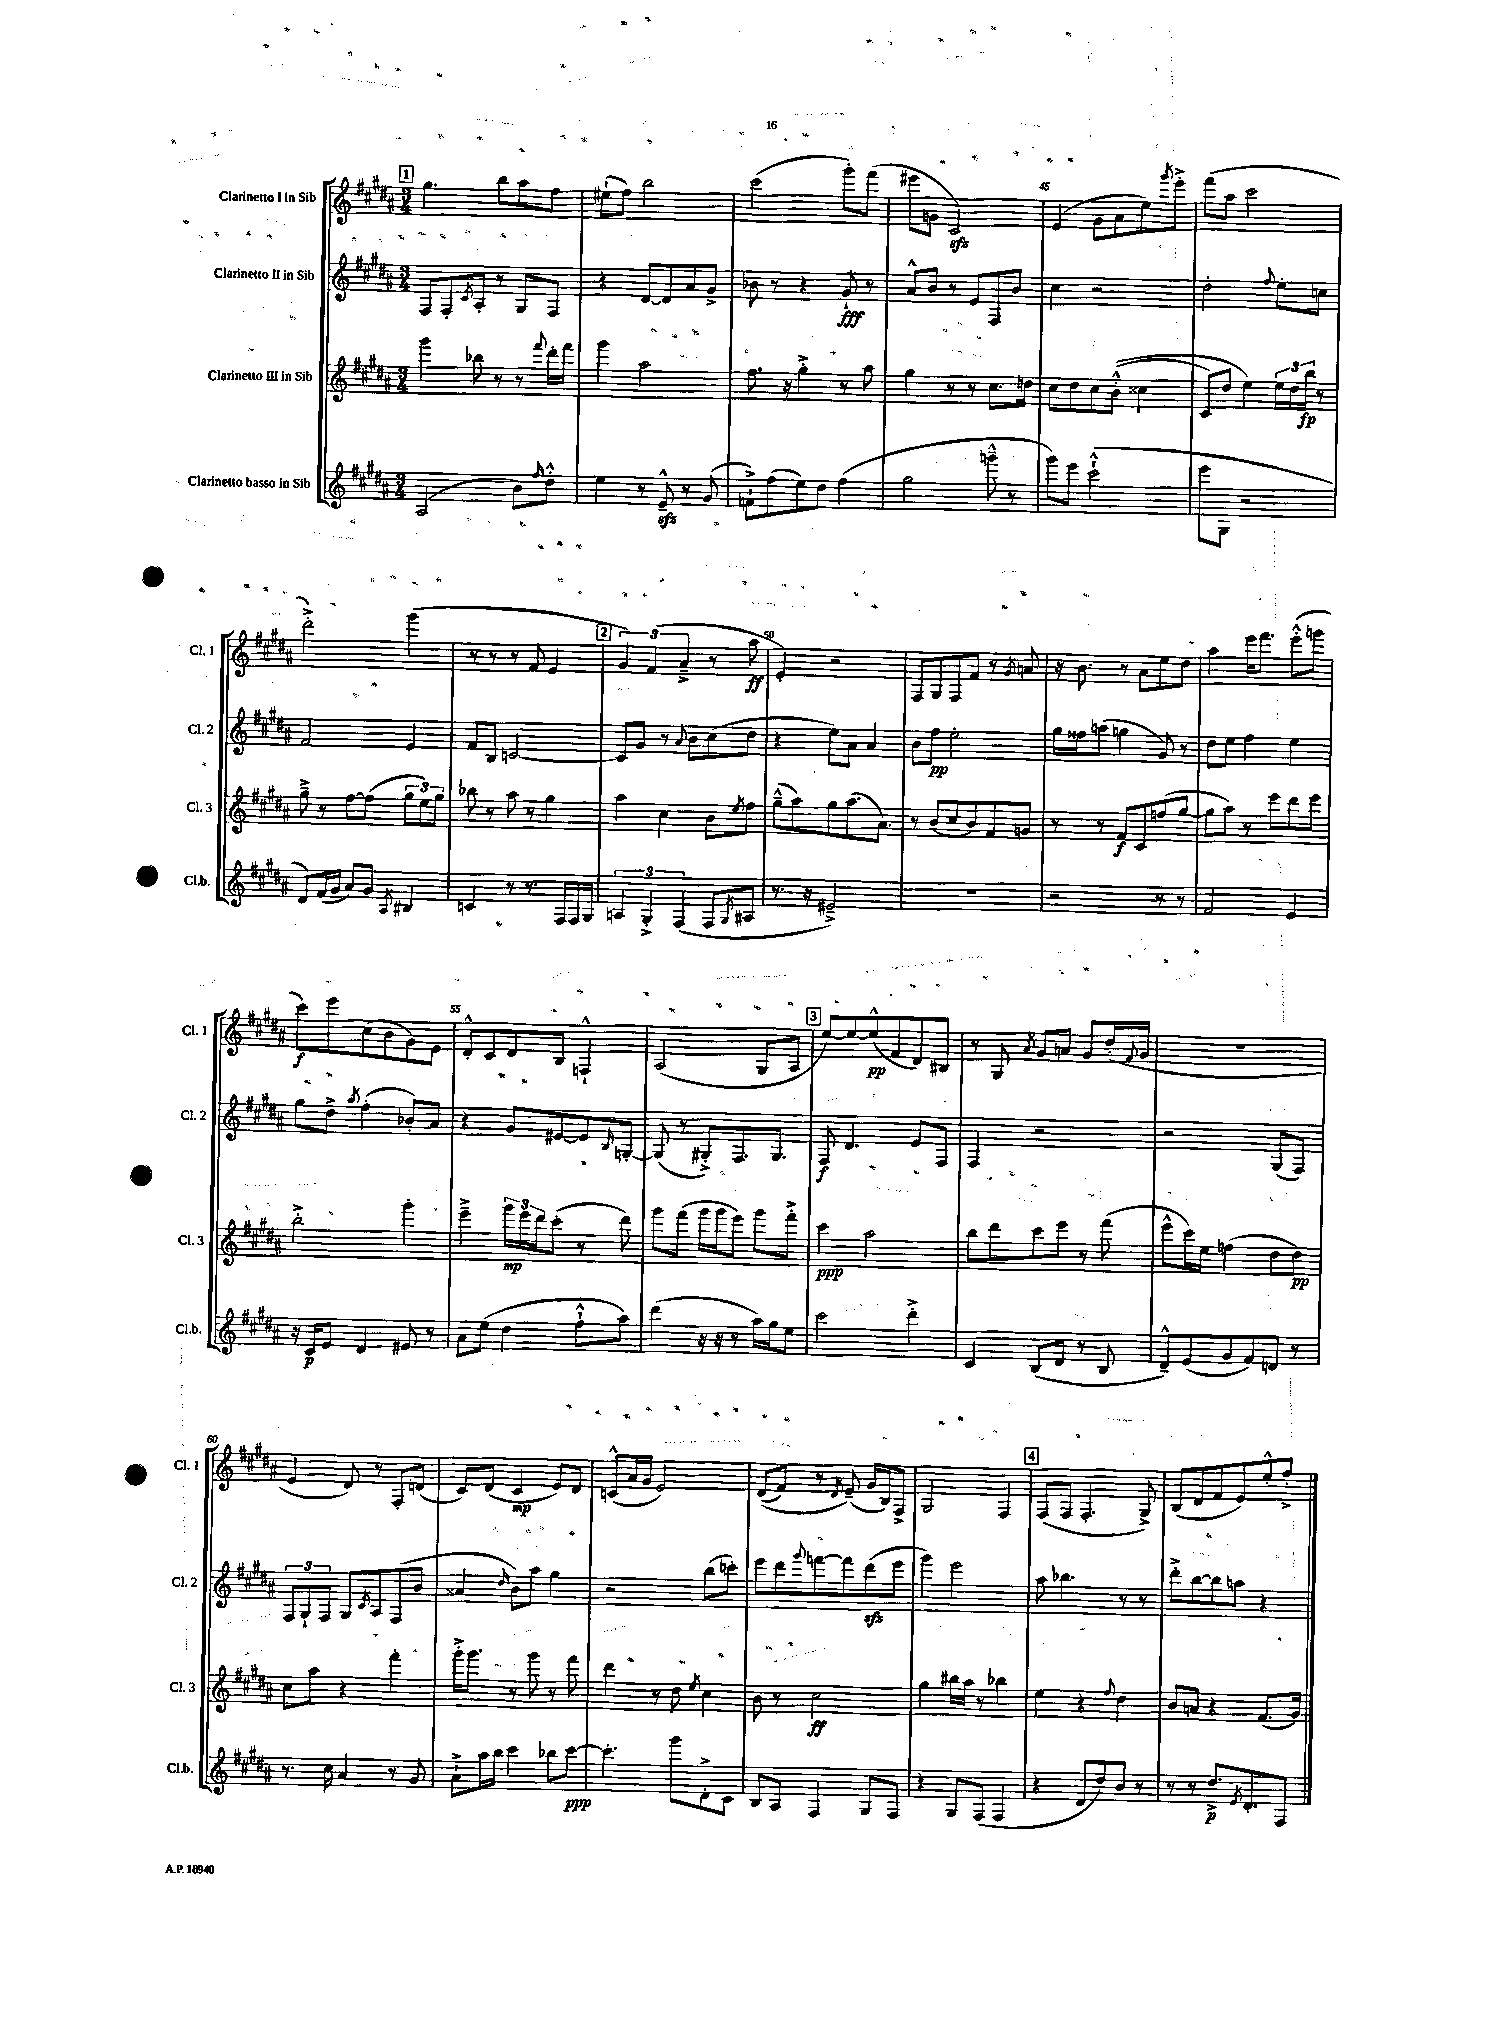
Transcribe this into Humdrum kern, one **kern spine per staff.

**kern	**kern	**kern	**kern
*staff4	*staff3	*staff2	*staff1
*clefG2	*clefG2	*clefG2	*clefG2
*k[f#c#g#d#a#]	*k[f#c#g#d#a#]	*k[f#c#g#d#a#]	*k[f#c#g#d#a#]
*M3/4	*M3/4	*M3/4	*M3/4
(2A#	4ggg#	8F#	4.gg#
.	.	8F#'	.
.	.	8qc#	.
.	8bb-	8A#'	.
.	8r	8r	8bb
8b)	8r	8G#	8aa#
16qqff#	8qqfff#	.	.
8dd#'^^	16ddd#'	8F#	8ff#
.	16fff#	.	.
=	=	=	=
4ee	4ggg#	4r	(8ee#`
.	.	.	8ff#)
8r	2aa#	[8d#	2bb
8e~^^	.	8d#]	.
8r	.	8a#	.
(8g#	.	8g#^	.
=	=	=	=
8f`^)	8.ff#	8b-	(2ccc#
(8ff#	.	8r	.
.	16r	.	.
8ee)	4gg#'^	4r	.
8dd#	.	.	.
(4ff#	8r	8g#`	8ggg#')
.	8aa#	8r	(8fff#
=	=	=	=
2gg#	4gg#	8a#^^	8eee#
.	.	8b	8g
.	8r	8r	2c#)
.	8r	8e	.
8ggg~^^	8.cc#	8F#	.
8r	.	8b	.
.	16dd	.	.
=	=	=	=
8ggg#)	8cc#	4cc#	(4e
8eee	8dd#	.	.
(2ccc#`^^	8cc#	2r	8g#
.	&((8b'^^	.	8a#
.	4cc##	.	8ee)
.	.	.	8qggg#
.	.	.	8eee'^
=	=	=	=
8eee	8c#)	2dd#'	(8fff#
8G#	8dd#	.	8aa#
2r	4ee&)	.	2ccc#
.	.	8qqff#	.
.	24ee	8ee'	.
.	24dd#	.	.
.	24bb	.	.
.	8r	8cc	.
=	=	=	=
8d#)	8gg#~^	2f#	2ddd#'^)
(16f#	8r	.	.
16g#	.	.	.
8a#)	[8ff#	.	.
8g#	(8ff#]	.	.
8qA#	.	.	.
4B#	12gg#	4e	(4ggg#
.	12ee)	.	.
.	12gg#	.	.
=	=	=	=
4c	8bb-	8f#	8r
.	8r	8B	8r
8r	8aa#	[2c	8r
8.r	8r	.	8f#
.	4gg#	.	4e
16F#	.	.	.
16F#	.	.	.
16G#	.	.	.
=	=	=	=
6A	4aa#	8c]	6g#)
.	.	8g#	.
6G#'^	.	.	(6f#
.	4cc#	8r	.
(6F#	.	.	6a#~^
.	.	8qqa#	.
.	.	8b	.
8F#	8b	(8cc#	8r
8qG#	8qee	.	.
8A#	8ff#	8dd#	8aa#
=	=	=	=
8.r	(8gg#~^^	4r	4e')
.	8aa#)	.	.
16r	.	.	.
2e#~^)	8gg#	8ee)	2r
.	(8.aa#	8a#	.
.	.	4a#	.
.	8.a#)	.	.
=	=	=	=
2.r	8r	8b	8F#
.	(8b	8ff#	8G#
.	8cc#	2ee'	8F#
.	8b)	.	8f#
.	8f#	.	8r
.	.	.	8qg#
.	8g	.	8a
=	=	=	=
2r	8r	16gg#	16r
.	.	16ff##	8.b
.	8r	(8aa	.
.	8f#	4gg	8r
.	8c#	.	8a#
8r	(8ff	8g#)	8ee
8r	[8gg#	8r	8dd#
=	=	=	=
2f#	8gg#]	8dd#	4aa#
.	8aa#)	8ee	.
.	8r	4ff#	16eee
.	.	.	8.fff#
.	8eee	.	.
4e	8ddd#	4ee	(8eee'^^
.	8eee	.	8ggg
=	=	=	=
16r	2bb'^	8gg#	8ccc#)
16c#	.	.	.
8e	.	8dd#^	8eee
.	.	8qaa#	.
4d#	.	(4ff#'	(8cc#
.	.	.	8b
8e#	4ggg#'	8b-')	8g#)
8r	.	8a#	8e
=	=	=	=
8a#	4eee~^	4r	8d#'^^
(8ee	.	.	8c#
4dd#	24ggg#	8g#	8d#
.	24eee	.	.
.	24ddd#	.	.
.	(8ccc#'	[8e#	8B
8ff#`^^	8r	8e#]	4F`^^
.	.	16qqB	.
8aa#)	8ddd#)	[8G'	.
=	=	=	=
(4ddd#	8ggg#	(8G]	(2A#
.	(8fff#	8r	.
16r	16ggg#	8G#'^)	.
16r	16ggg#	.	.
8r	8eee)	8.F#	.
16aa#)	8ggg#	.	8G#
16gg#	.	8.G#	.
8ee	8fff#'^	.	8A#
=	=	=	=
2ccc#	4ccc#	8F#	[8ee)
.	.	4.d#	8ee_
.	2aa#	.	(8ee^^]
.	.	.	8f#
4ddd#'^	.	8e	8d#)
.	.	8F#	8B#
=	=	=	=
4c#	8bb	4F#	8r
.	8ddd#	.	8G#
.	.	.	8qa#
(8B	8ccc#	2r	8g#
8d#	8eee	.	8a
8r	8r	.	8g#
8B	(8fff#	.	(16dd#'
.	.	.	8qqf#
.	.	.	16g#
=	=	=	=
8d#~^^)	8eee^^	2r	2.r
(8e	16ccc#)	.	.
.	16ee	.	.
8g#	(4ff	.	.
8f#)	.	.	.
8d	8dd#	(8G#	.
8r	8dd#)	8F#)	.
=	=	=	=
8.r	8cc#	12F#	4e
.	.	12G#`	.
.	8aa#	.	.
.	.	12F#	.
16cc#	.	.	.
4a#	4r	8G#	8d#)
.	.	8qc#	.
.	.	8A#	8r
8r	4fff#'	(8F#	8F#'
8g#	.	8b	(8d
=	=	=	=
8a#`^	16ggg#'^	4a##	8c#)
.	8.ggg#	.	.
16aa#	.	.	(8d#
16bb	.	.	.
.	.	16qqdd#	.
4ccc#	8r	8b)	4c#
.	8ggg#	8aa#	.
8bb-	8r	4gg#	8e)
[8ccc#	8fff#	.	8d#
=	=	=	=
4.ccc#']	4ddd#	2r	(8c^^
.	.	.	16a#
.	.	.	16g#
.	8r	.	2e)
8ggg#	8dd#	.	.
.	8qee	.	.
8d#'^	4cc#	(8bb	.
8c#	.	8ccc')	.
=	=	=	=
8B	8b	8eee	&((8d#
8A#	8r	8ddd#	8f#)
.	.	8qqggg#	.
4F#	2cc#	[8fff	8r
.	.	.	8qd#
.	.	8fff]	(8e~&)
8G#	.	(8ddd#	16g#
.	.	.	16B)
8F#	.	8eee	8F#^
=	=	=	=
4r	4gg#	4ggg#)	2G#
8G#	16bb#	2eee	.
.	16aa#	.	.
(8F#	8r	.	.
4F#	4bb-	.	4F#
=	=	=	=
4r	4ee	8aa#	(8F#
.	.	4.bb-	8F#
8d#	4r	.	4.F#'
8dd#)	.	.	.
.	8qqff#	.	.
8b	4dd#	8r	.
8r	.	8r	8G#^)
=	=	=	=
8r	8b	8ddd#'^	(8B
8r	8a	[8bb	8d#
8.dd#^	4r	8bb]	8f#
.	.	8aa	8e)
8qe	.	.	.
8.d#'	.	.	.
.	(8.f#	4r	8ee'^^
8F#	.	.	8ff#'^
.	16g#)	.	.
==	==	==	==
*-	*-	*-	*-
